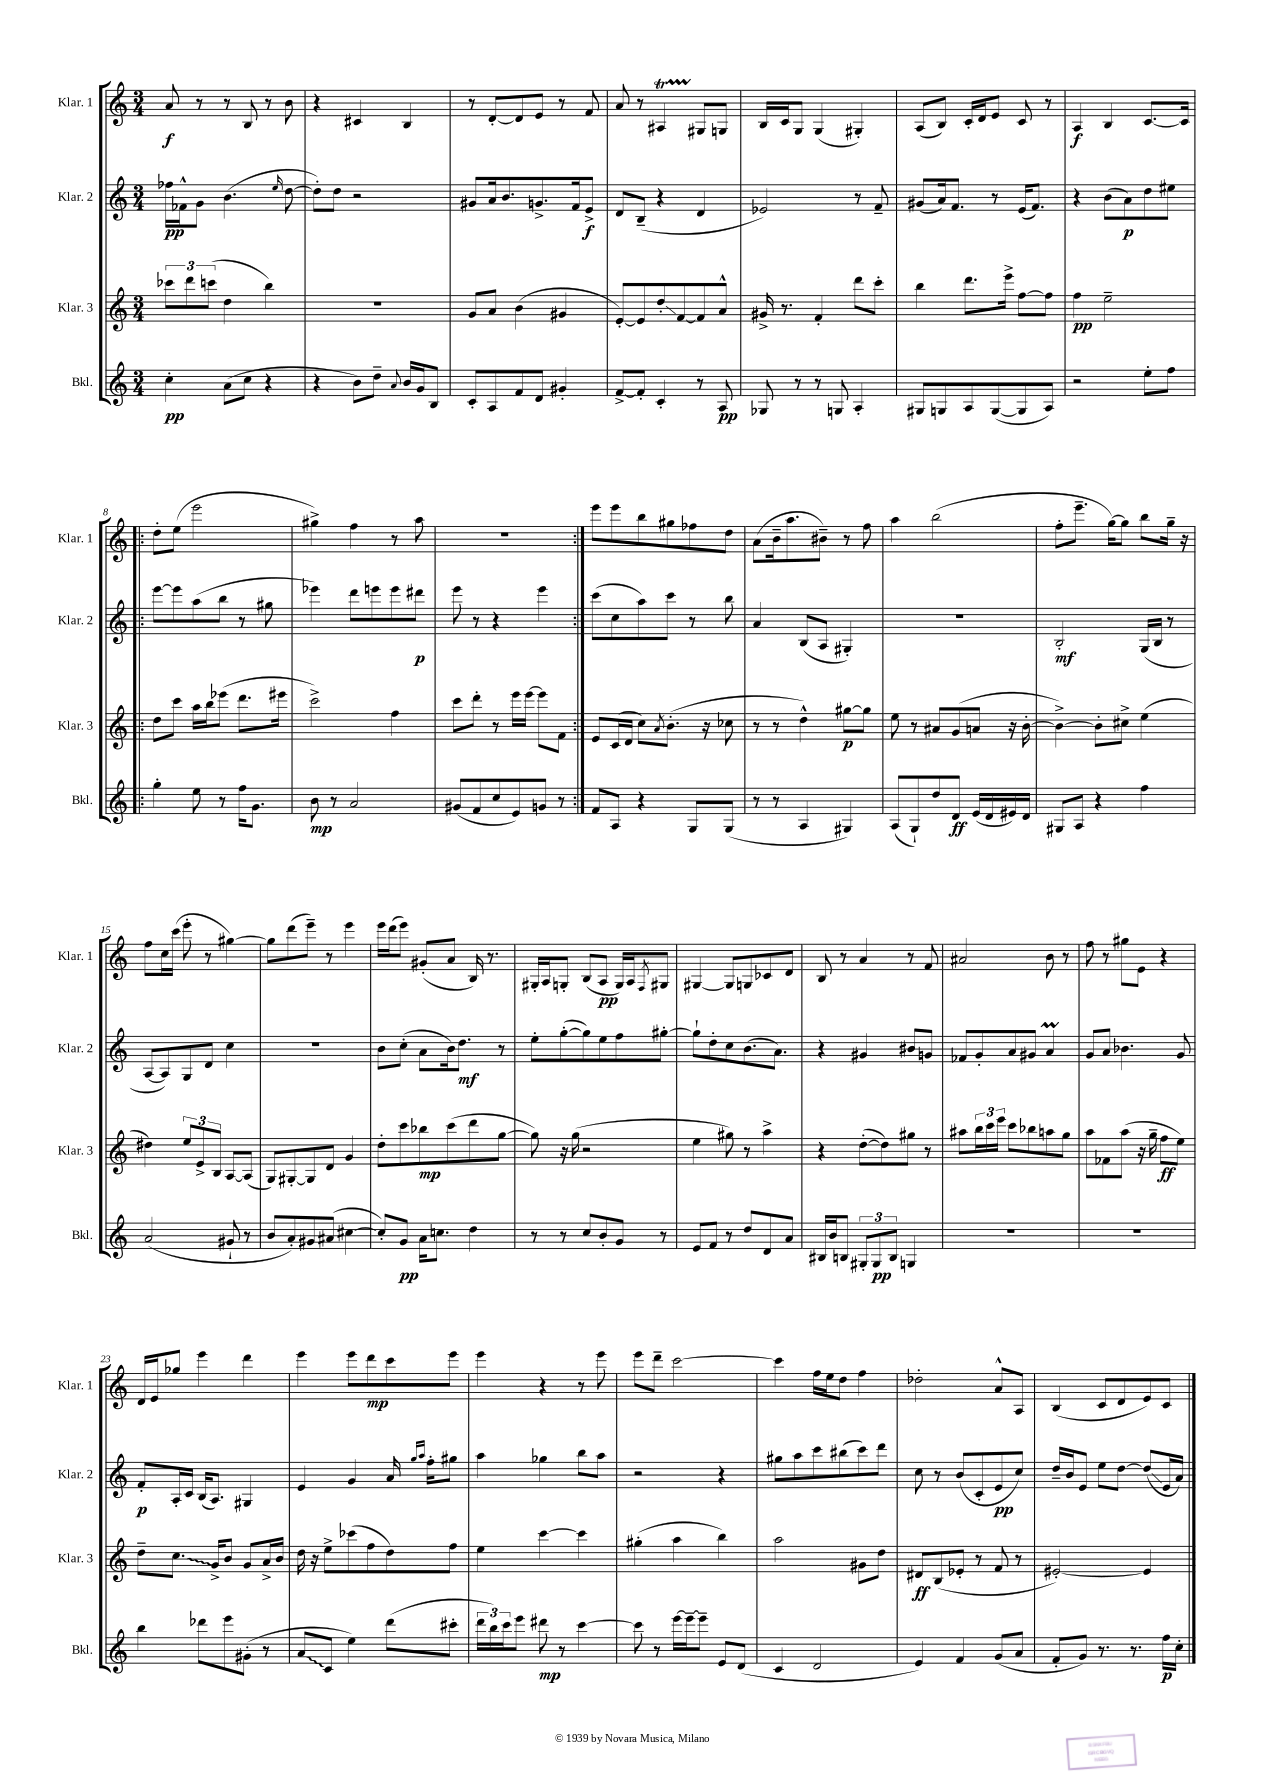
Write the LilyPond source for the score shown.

<<
\new StaffGroup <<
\new Staff = "s0" \with { instrumentName = "Klar. 1" shortInstrumentName = "Klar. 1" } {
    \clef treble \key c \major \numericTimeSignature \time 3/4
    a'8\f r8 r8 b8 r8 b'8 |
    r4 cis'4 b4 |
    r8 d'8~-. d'8 e'8 r8 f'8 |
    a'8 r8 ais4\startTrillSpan gis8\stopTrillSpan g8 |
    b16 c'16 g8 g4( gis4-.) |
    a8( b8) c'16-. d'16 e'8 c'8 r8 |
    a4\f b4 c'8.~ c'16 |
    \repeat volta 2 { d''8-. e''8( e'''2 |
    gis''4->) f''4 r8 a''8 |
    R2. | }
    e'''8 e'''8 b''8 gis''8 fes''8 d''8 |
    a'8( b'16-- a''8. bis'8--) r8 f''8 |
    a''4 b''2( |
    f''8-. e'''8.-- g''16~) g''8 b''8 g''16-- r16 |
    f''8 c''16 c'''16( e'''8-. r8 gis''4~) |
    gis''8 d'''8( e'''8--) r8 e'''4 |
    e'''16 d'''16( e'''8) gis'8-.( a'8 b16) r8. |
    gis16-. a16 g8-. b8( a8\pp g16) a16 \acciaccatura { f8 } gis8 |
    gis4~ gis8 g8 ces'8 d'8 |
    b8 r8 a'4 r8 f'8 |
    ais'2 b'8 r8 |
    f''8 r8 gis''8 e'8 r4 |
    d'16 e'16 ges''8 e'''4 d'''4 |
    e'''4 e'''8 d'''8\mp c'''8 e'''8 |
    e'''4 r4 r8 e'''8 |
    e'''8 d'''8-- c'''2~ |
    c'''4 f''16 e''16 d''8 f''4 |
    des''2-. a'8-^ a8 |
    b4( c'8 d'8 e'8) c'8 \bar "|." |
}
\new Staff = "s1" \with { instrumentName = "Klar. 2" shortInstrumentName = "Klar. 2" } {
    \clef treble \key c \major \numericTimeSignature \time 3/4
    fes''16\pp fes'16-^ g'8 b'4.( \grace { e''16 } d''8~ |
    d''8-.) d''8 r2 |
    gis'8 a'16 b'8. g'8.-> f'16 e'8->\f |
    d'8 b8--( r4 d'4 |
    ees'2) r8 f'8-- |
    gis'8( a'16) f'8. r8 e'16( f'8.) |
    r4 b'8( a'8\p) d''8 eis''8 |
    \repeat volta 2 { e'''8~ e'''8 a''8( b''8 r8 gis''8 |
    ees'''4) d'''8 e'''8 e'''8 dis'''8\p |
    e'''8 r8 r4 e'''4 | }
    c'''8( c''8 a''8) c'''8 r8 b''8 |
    a'4 b8( a8 gis4-.) |
    R2. |
    b2-.\mf g16( b16 r8 |
    a8~ a8) g8 d'8 c''4 |
    R2. |
    b'8 c''8-.( a'8 b'16) d''8.\mf r8 |
    e''8-. g''8~-.( g''8) e''8 f''8 gis''8~-. |
    gis''8-! d''8-. c''8 b'8.( a'8.) |
    r4 gis'4 bis'8 g'8 |
    fes'8 g'8-. a'8 gis'8 a'4\prall |
    g'8 a'8 bes'4. g'8 |
    f'8-.\p a16-. c'16 b16( a8.) gis4 |
    e'4 g'4 a'16 \grace { g''16 a''16 } f''16-. gis''8 |
    a''4 ges''4 b''8 a''8 |
    r2 r4 |
    gis''8 a''8 c'''8 bis''8( c'''8) d'''8 |
    c''8 r8 b'8( c'8-. e'8\pp c''8) |
    d''16-- b'16 e'8 e''8 d''8~ d''8\glissando( e'16 a'16) \bar "|." |
}
\new Staff = "s2" \with { instrumentName = "Klar. 3" shortInstrumentName = "Klar. 3" } {
    \clef treble \key c \major \numericTimeSignature \time 3/4
    \tuplet 3/2 { ces'''8 d'''8 c'''8( } d''4 b''4) |
    R2. |
    g'8 a'8 b'4( gis'4 |
    e'8~-.) e'8 d''8-.\glissando f'8~ f'8 a'8-^ |
    gis'16-> r8. f'4-. d'''8 c'''8-. |
    b''4 d'''8. e'''16-> f''8~ f''8 |
    f''4\pp e''2-- |
    \repeat volta 2 { d''8 c'''8 a''16 b''16 ees'''8( d'''8. eis'''16 |
    c'''2->) f''4 |
    c'''8 d'''8-. r8 e'''16 e'''16~ e'''8 f'8 | }
    e'8 c'16( d'16 c''8) \acciaccatura { a'8 } b'8.-.( r16 ces''8 |
    r8 r8 d''4-^) gis''8~\p gis''8 |
    e''8 r8 ais'8 g'8( a'8 r16 b'16~-. |
    b'4~->) b'8-. cis''8-> e''4( |
    dis''4) \tuplet 3/2 { e''8 e'8-> b8 } a8~ a8( |
    g8) gis8~-. gis8 d'8 g'4 |
    d''8-. c'''8 bes''8\mp c'''8( d'''8 g''8~ |
    g''8) r16 g''16( r2 |
    e''4 gis''8) r8 a''4-> |
    r4 d''8~-.( d''8) gis''8 r8 |
    ais''8 \tuplet 3/2 { b''16 c'''16 e'''16 } c'''8 bes''8 a''8 g''8 |
    a''8 fes'8 a''8( r16 g''16-- f''8\ff e''8) |
    d''8-- \once \override Glissando.style = #'zigzag c''8.\glissando g'16-> b'8 g'8 a'16-> b'16 |
    d''16 r16 e''8-> ces'''8( f''8 d''8) f''8 |
    e''4 c'''4~ c'''4 |
    gis''4-.( a''4 b''4) |
    a''2 gis'8 d''8 |
    dis'8\ff b8( ees'8-. r8 f'8 r8 |
    eis'2~-.) eis'4 \bar "|." |
}
\new Staff = "s3" \with { instrumentName = "Bkl." shortInstrumentName = "Bkl." } {
    \clef treble \key c \major \numericTimeSignature \time 3/4
    c''4-.\pp a'8( c''8 r4 |
    r4 b'8) d''8-- \appoggiatura { a'8 } b'16 g'16 b8 |
    c'8-. a8 f'8 d'8 gis'4-. |
    f'8~-> f'8-. c'4-. r8 a8\pp |
    ges8 r8 r8 g8 a4-. |
    gis8 g8 a8 g8~( g8 a8) |
    r2 e''8-. f''8 |
    \repeat volta 2 { g''4-. e''8 r8 f''16 g'8. |
    b'8\mp r8 a'2 |
    gis'8( f'8 c''8 e'8) g'8 r8 | }
    f'8 a8 r4 g8 g8( |
    r8 r8 a4 gis4) |
    a8( g8-!) d''8 d'8\ff e'16( d'16 eis'16) d'16 |
    gis8 a8 r4 f''4 |
    a'2( gis'8-! r8 |
    b'8 a'8-.) gis'8 ais'8( cis''4~ |
    cis''8-.) g'8\pp a'16 c''8. d''4 |
    r8 r8 c''8 b'8-. g'8 r8 |
    e'8 f'8 r8 d''8 d'8 a'8 |
    bis16 b'16 b8 \tuplet 3/2 { gis8-. gis8\pp b8 } g4 |
    R2. |
    R2. |
    b''4 des'''8 e'''8 gis'8-.( r8 |
    \once \override Glissando.style = #'zigzag a'8\glissando c'8 e''4) d'''8( cis'''8-. |
    \tuplet 3/2 { d'''16 b''16) c'''16 } e'''8 dis'''8\mp r8 c'''4~ |
    c'''8 r8 e'''16~ e'''16~-- e'''8-- e'8 d'8( |
    c'4 d'2 |
    e'4) f'4 g'8( a'8 |
    f'8-. g'8) r8. r8. f''16\p c''16-. \bar "|." |
}
>>
>>
